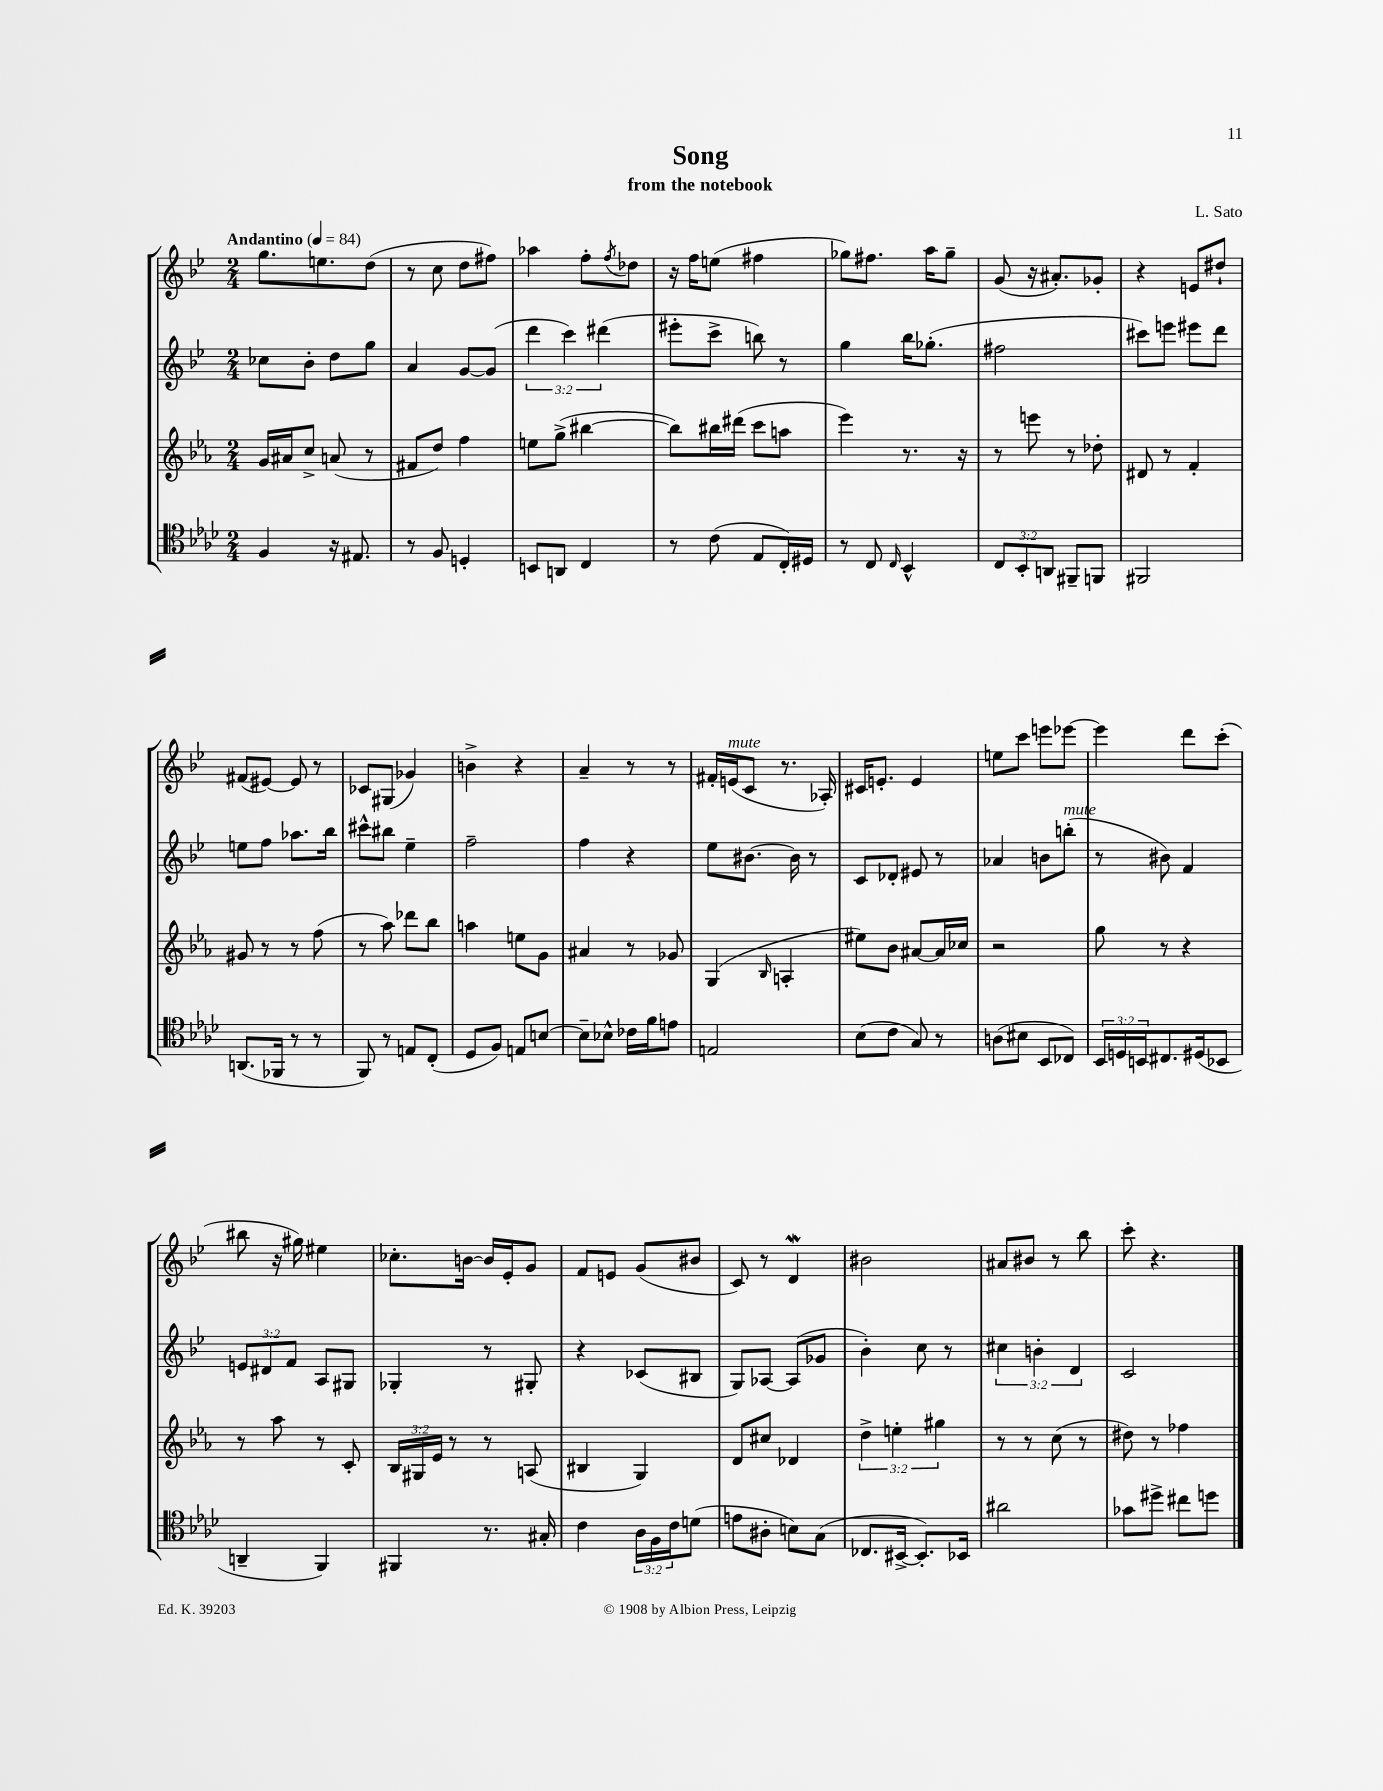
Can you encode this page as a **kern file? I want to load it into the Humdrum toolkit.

**kern	**kern	**kern	**kern
*staff4	*staff3	*staff2	*staff1
*clefC4	*clefG2	*clefG2	*clefG2
*k[b-e-a-d-]	*k[b-e-a-]	*k[b-e-]	*k[b-e-]
*M2/4	*M2/4	*M2/4	*M2/4
*MM84	*MM84	*MM84	*MM84
4F	16g	8cc-	8.gg
.	16a#	.	.
.	8cc^	8b-'	.
.	.	.	8.ee
16r	(8a	8dd	.
8.E#	.	.	.
.	8r	8gg	(8dd
=	=	=	=
8r	8f#	4a	8r
8F	8dd)	.	8cc
4D'	4ff	[8g	8dd
.	.	(8g]	8ff#)
=	=	=	=
8BB	8ee	6ddd	4aa-
8AA	(8gg^	.	.
.	.	6ccc)	.
4C	[4bb#	.	8ff'
.	.	(6ddd#	.
.	.	.	8qff
.	.	.	8dd-
=	=	=	=
8r	8bb#])	8eee#'	16r
.	.	.	16ff
(8c	16bb#	8ccc^	(8ee
.	(16ddd#	.	.
8E-	8ccc	8bb)	4ff#
16C')	8aa	8r	.
16D#	.	.	.
=	=	=	=
8r	4eee-)	4gg	8gg-)
8C	.	.	8.ff#
16qqC	.	.	.
4BB-^^	8.r	16bb-	.
.	.	(8.gg-'	16aa
.	.	.	8gg-~
.	16r	.	.
=	=	=	=
12C	8r	2ff#	(8g
12BB-'	.	.	.
.	8eee	.	16r
12AA	.	.	.
.	.	.	8.a#')
8FF#~	8r	.	.
8FF	8dd-'	.	8g-'
=	=	=	=
2FF#	8d#	8ccc#)	4r
.	8r	8eee	.
.	4f'	8eee#	8e
.	.	8ddd	8dd#`
=	=	=	=
(8.AA	8g#	8ee	(8f#
.	8r	8ff	[8e#)
16FF-	.	.	.
8r	8r	8.aa-	8e#]
8r	(8ff	.	8r
.	.	16bb-	.
=	=	=	=
8FF)	8r	8ccc#^^	8c-
8r	8aa-)	8bb#	(8G#
8E	8ddd-	4ee-~	4g-)
(8C'	8bb-	.	.
=	=	=	=
8D-	4aa	2ff~	4b^
8F)	.	.	.
8E	8ee	.	4r
[8B	8g	.	.
=	=	=	=
8B~]	4a#	4ff	4a~
8B-^^	.	.	.
16c-	8r	4r	8r
16f	.	.	.
8e	8g-	.	8r
=	=	=	=
2E	(4G	8ee-	16f#'
.	.	.	(16e
.	.	[8.b#	8c
.	16qqB-	.	.
.	4A'	.	8.r
.	.	16b#]	.
.	.	8r	.
.	.	.	16A-')
=	=	=	=
(8B-	8ee#)	8c	16c#
.	.	.	8.e'
8c	8b-	8d-'	.
8G)	[8a#	8e#	4e
8r	16a#]	8r	.
.	16cc-	.	.
=	=	=	=
(8A	2r	4a-	8ee
8B#	.	.	8ccc
8BB-	.	8b	8eee
8C-)	.	(8bb'	[8eee-
=	=	=	=
24BB-	8gg	8r	4eee-]
24D	.	.	.
24BB	.	.	.
8.C#	8r	8b#)	.
.	4r	4f	8ddd
(16D#	.	.	.
8BB-	.	.	(8ccc'
=	=	=	=
4AA~	8r	12e	8bb#
.	.	12d#	.
.	8aa-	.	16r
.	.	12f	.
.	.	.	16gg#)
4FF)	8r	8A	4ee#
.	8c'	8G#	.
=	=	=	=
4FF#	24B-	4G-'	8.cc-'
.	24G#	.	.
.	24e-	.	.
.	8r	.	.
.	.	.	[16b
8.r	8r	8r	16b]
.	.	.	16e-'
.	(8A	8G#'	8g
16G#'	.	.	.
=	=	=	=
4c	4B#	4r	8f
.	.	.	8e
24A-	4G)	(8c-	(8g
24F	.	.	.
24c	.	.	.
(8d	.	8B#	8b#
=	=	=	=
8e	8d	8G)	8c)
8A#'	8cc#	[8A-	8r
8B)	4d-	(8A-]	4d
(8G	.	8g-	.
=	=	=	=
8.C-	6dd^	4b-')	2b#
.	6ee'	.	.
[16BB#^	.	.	.
8.BB#'])	.	8cc	.
.	6gg#	.	.
.	.	8r	.
16BB-	.	.	.
=	=	=	=
2a#	8r	6cc#	8a#
.	8r	.	8b#
.	.	6b'	.
.	(8cc	.	8r
.	.	6d	.
.	8r	.	8bb-
=	=	=	=
8g-	8dd#)	2c	8ccc'
8dd#^	8r	.	4.r
8cc#	4ff-	.	.
8dd	.	.	.
==	==	==	==
*-	*-	*-	*-
